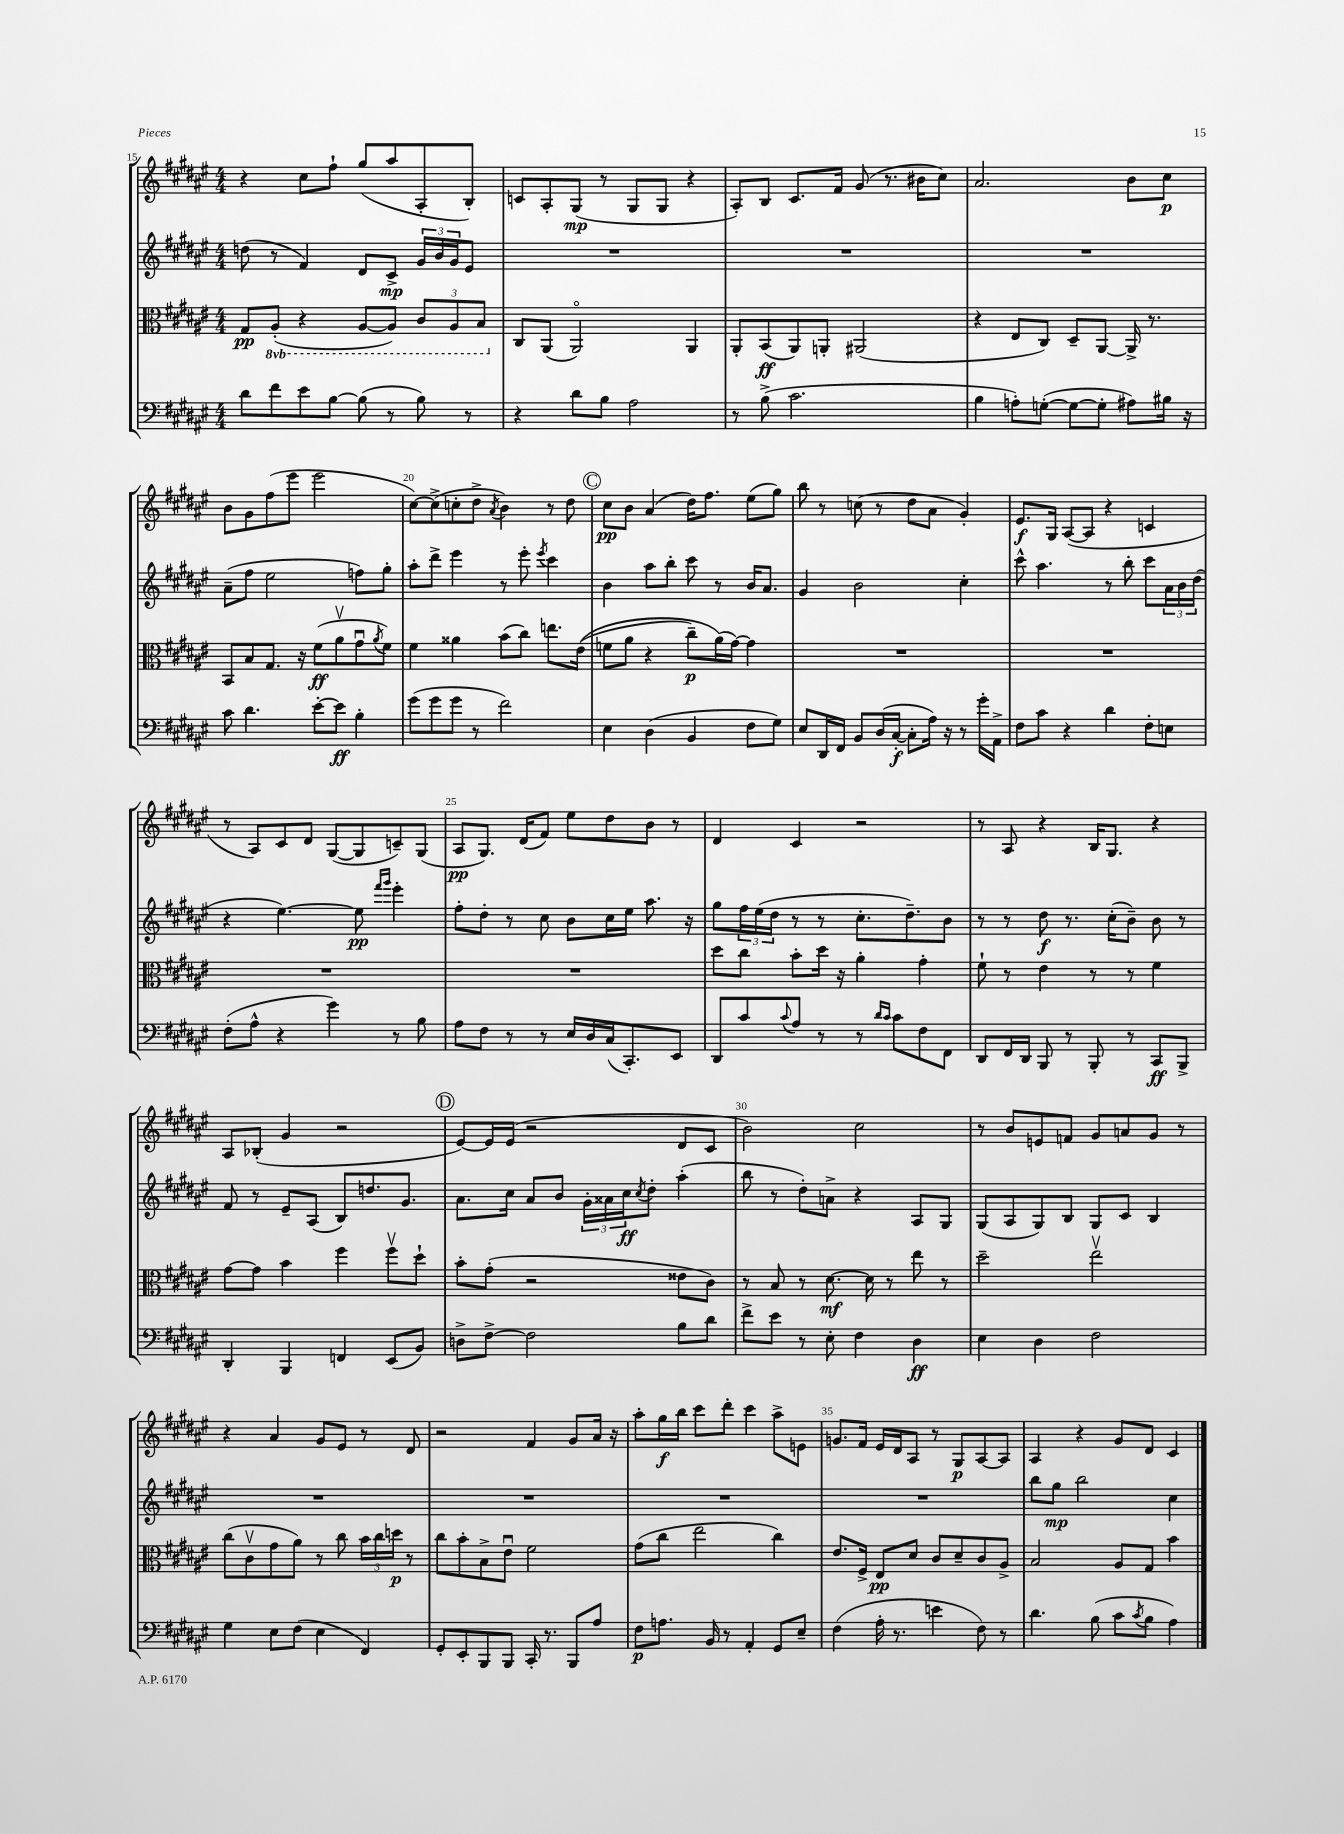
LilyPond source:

<<
\new StaffGroup <<
\new Staff = "s0" {
    \clef treble \key fis \major \numericTimeSignature \time 4/4
    r4 cis''8 fis''8-! gis''8( ais''8 ais8-. b8-.) |
    c'8 ais8-. gis8\mp( r8 gis8 gis8 r4 |
    ais8-.) b8 cis'8. fis'16 gis'8( r8. bis'16 cis''8) |
    ais'2. b'8 cis''8\p |
    b'8 gis'8 fis''8( eis'''8 eis'''2 |
    cis''8~) cis''8->( c''8-. dis''8-> \acciaccatura { ais'8 } b'4) r8 dis''8 |
    \mark \markup { \circle "C" } cis''8\pp b'8 ais'4( dis''16) fis''8. eis''8( gis''8) |
    b''8 r8 c''8( r8 dis''8 ais'8 gis'4-.) |
    eis'8.\f gis16 ais8~( ais8 r4 c'4 |
    r8 ais8) cis'8 dis'8 gis8~( gis8 c'8--) gis8( |
    ais8\pp gis8.) dis'16( fis'8) eis''8 dis''8 b'8 r8 |
    dis'4 cis'4 r2 |
    r8 ais8 r4 b16 gis8. r4 |
    ais8 bes8-.( gis'4 r2 |
    \mark \markup { \circle "D" } eis'8~) eis'16 eis'16( r2 dis'8 cis'8 |
    b'2) cis''2 |
    r8 b'8 e'8 f'8 gis'8 a'8 gis'8 r8 |
    r4 ais'4 gis'8 eis'8 r8 dis'8 |
    r2 fis'4 gis'8 ais'16 r16 |
    ais''8-. gis''16\f b''16 cis'''8 dis'''8-. cis'''4 ais''8-> e'8 |
    g'8. fis'16 eis'16 dis'16 ais8 r8 gis8\p ais8~ ais8 |
    ais4 r4 gis'8 dis'8 cis'4 \bar "|." |
}
\new Staff = "s1" {
    \clef treble \key fis \major \numericTimeSignature \time 4/4
    d''8( r8 fis'4) dis'8 cis'8->\mp \tuplet 3/2 { gis'16 b'16 gis'16 } eis'8 |
    R1 |
    R1 |
    R1 |
    ais'8--( fis''8 eis''2 f''8) gis''8-. |
    ais''8-. dis'''8-> eis'''4 r8 eis'''8-. \acciaccatura { eis'''8 } cis'''4 |
    \mark \markup { \circle "C" } b'4 ais''8 b''8-. cis'''8 r8 b'16 ais'8. |
    gis'4 b'2 cis''4-. |
    cis'''8-^ ais''4. r8 b''8-. cis'''8 \tuplet 3/2 { ais'16 b'16 dis''16( } |
    r4 eis''4.~) eis''8\pp \grace { fis'''16 gis'''16 } eis'''4-. |
    fis''8-. dis''8-. r8 cis''8 b'8 cis''16 eis''16 ais''8. r16 |
    gis''8 \tuplet 3/2 { fis''16 eis''16( dis''16 } r8 r8 cis''8.-. dis''8.--) b'8 |
    r8 r8 dis''8\f r8. cis''16-.( b'8--) b'8 r8 |
    fis'8 r8 eis'8-- ais8( b8) d''8. gis'8. |
    \mark \markup { \circle "D" } ais'8. cis''16 ais'8 b'8 \tuplet 3/2 { gis'16-. aisis'16 cis''16\ff } \acciaccatura { cis''8 } dis''8-. ais''4-.( |
    b''8 r8 dis''8-.) a'8-> r4 ais8 gis8 |
    gis8( ais8 gis8) b8 gis8 cis'8 b4 |
    R1 |
    R1 |
    R1 |
    R1 |
    b''8 gis''8\mp b''2 cis''4 \bar "|." |
}
\new Staff = "s2" {
    \clef alto \key fis \major \numericTimeSignature \time 4/4 \set Staff.ottavationMarkups = #ottavation-simple-ordinals
    gis8\pp \ottava #-1 ais,8-.( r4 ais,8~ ais,8) \tuplet 3/2 { cis8 ais,8 b,8 \ottava #0 } |
    cis8 ais,8( ais,2\flageolet) ais,4 |
    ais,8-. b,8\ff( ais,8) a,8-. ais,2( |
    r4 eis8 cis8) dis8-- ais,8~ ais,16-> r8. |
    b,8 b8 gis8. r16 fis'8\ff( ais'8\upbow gis'8\downbow \acciaccatura { ais'8 } fis'8) |
    fis'4 aisis'4 b'8( cis''8) e''8. eis'16(\( |
    \mark \markup { \circle "C" } f'8 ais'8 r4 cis''8--\p) ais'16(\) gis'16~) gis'4 |
    R1 |
    R1 |
    R1 |
    R1 |
    dis''8 cis''8 b'8-. dis''16 r16 ais'4-. gis'4-. |
    fis'8-! r8 eis'4 r8 r8 fis'4 |
    gis'8~ gis'8 b'4 fis''4 fis''8\upbow dis''8-! |
    \mark \markup { \circle "D" } b'8-. gis'8-.( r2 eisis'8 cis'8) |
    r8 b8 r8 dis'8.~\mf dis'16 r8 eis''8 r8 |
    dis''2-- eis''2\upbow |
    cis''8( cis'8\upbow gis'8 ais'8) r8 cis''8 \tuplet 3/2 { b'16 cis''16 d''16\p } r8 |
    cis''8 b'8-. b8-> eis'8\downbow fis'2 |
    gis'8( cis''8 eis''2 cis''4) |
    eis'8. fis16-> eis8\pp dis'8 cis'8 dis'8-- cis'8 ais8-> |
    b2 ais8 gis8 b'4 \bar "|." |
}
\new Staff = "s3" {
    \clef bass \key fis \major \numericTimeSignature \time 4/4
    dis'8 fis'8 eis'8 b8~ b8( r8 b8) r8 |
    r4 dis'8 b8 ais2 |
    r8 b8->( cis'2. |
    b4 a8-.) g8~-.( g8~ g8-. ais8) bis16 r16 |
    cis'8 dis'4. eis'8~-. eis'8\ff b4-. |
    gis'8( gis'8 gis'8 r8 fis'2) |
    \mark \markup { \circle "C" } eis4 dis4( b,4 fis8 gis8) |
    eis8 dis,16 fis,16 b,8 dis16( cis16~-.\f cis8-. ais16) r16 r8 gis'16-. ais,16-> |
    fis8 cis'8 r4 dis'4 fis8-. e8 |
    fis8-.( ais8-^ r4 gis'4) r8 b8 |
    ais8 fis8 r8 r8 eis16 dis16 cis16( cis,8.-.) eis,8 |
    dis,8 cis'8 \appoggiatura { cis'8 } ais8 r8 r8 \grace { dis'16 cis'16 } cis'8 fis8 fis,8 |
    dis,8 fis,16 dis,16 b,,8 r8 b,,8-. r8 cis,8\ff b,,8-> |
    dis,4-. b,,4 f,4 eis,8( b,8) |
    \mark \markup { \circle "D" } d8-> fis8~-> fis2 b8 dis'8 |
    fis'8-> eis'8 r8 eis8-. fis4 dis4\ff |
    eis4 dis4 fis2 |
    gis4 eis8 fis8( eis4 fis,4) |
    gis,8-. eis,8-. b,,8 b,,8 cis,16-. r8. b,,8 ais8 |
    fis8\p a8. b,16 r8 ais,4-. gis,8 eis8-- |
    fis4( ais16-. r8. e'4 fis8) r8 |
    dis'4. b8( cis'8 \acciaccatura { cis'8 } b8 ais4) \bar "|." |
}
>>
>>
\layout { \context { \Score currentBarNumber = #15 \override BarNumber.break-visibility = ##(#f #t #t) barNumberVisibility = #(every-nth-bar-number-visible 5) } }
